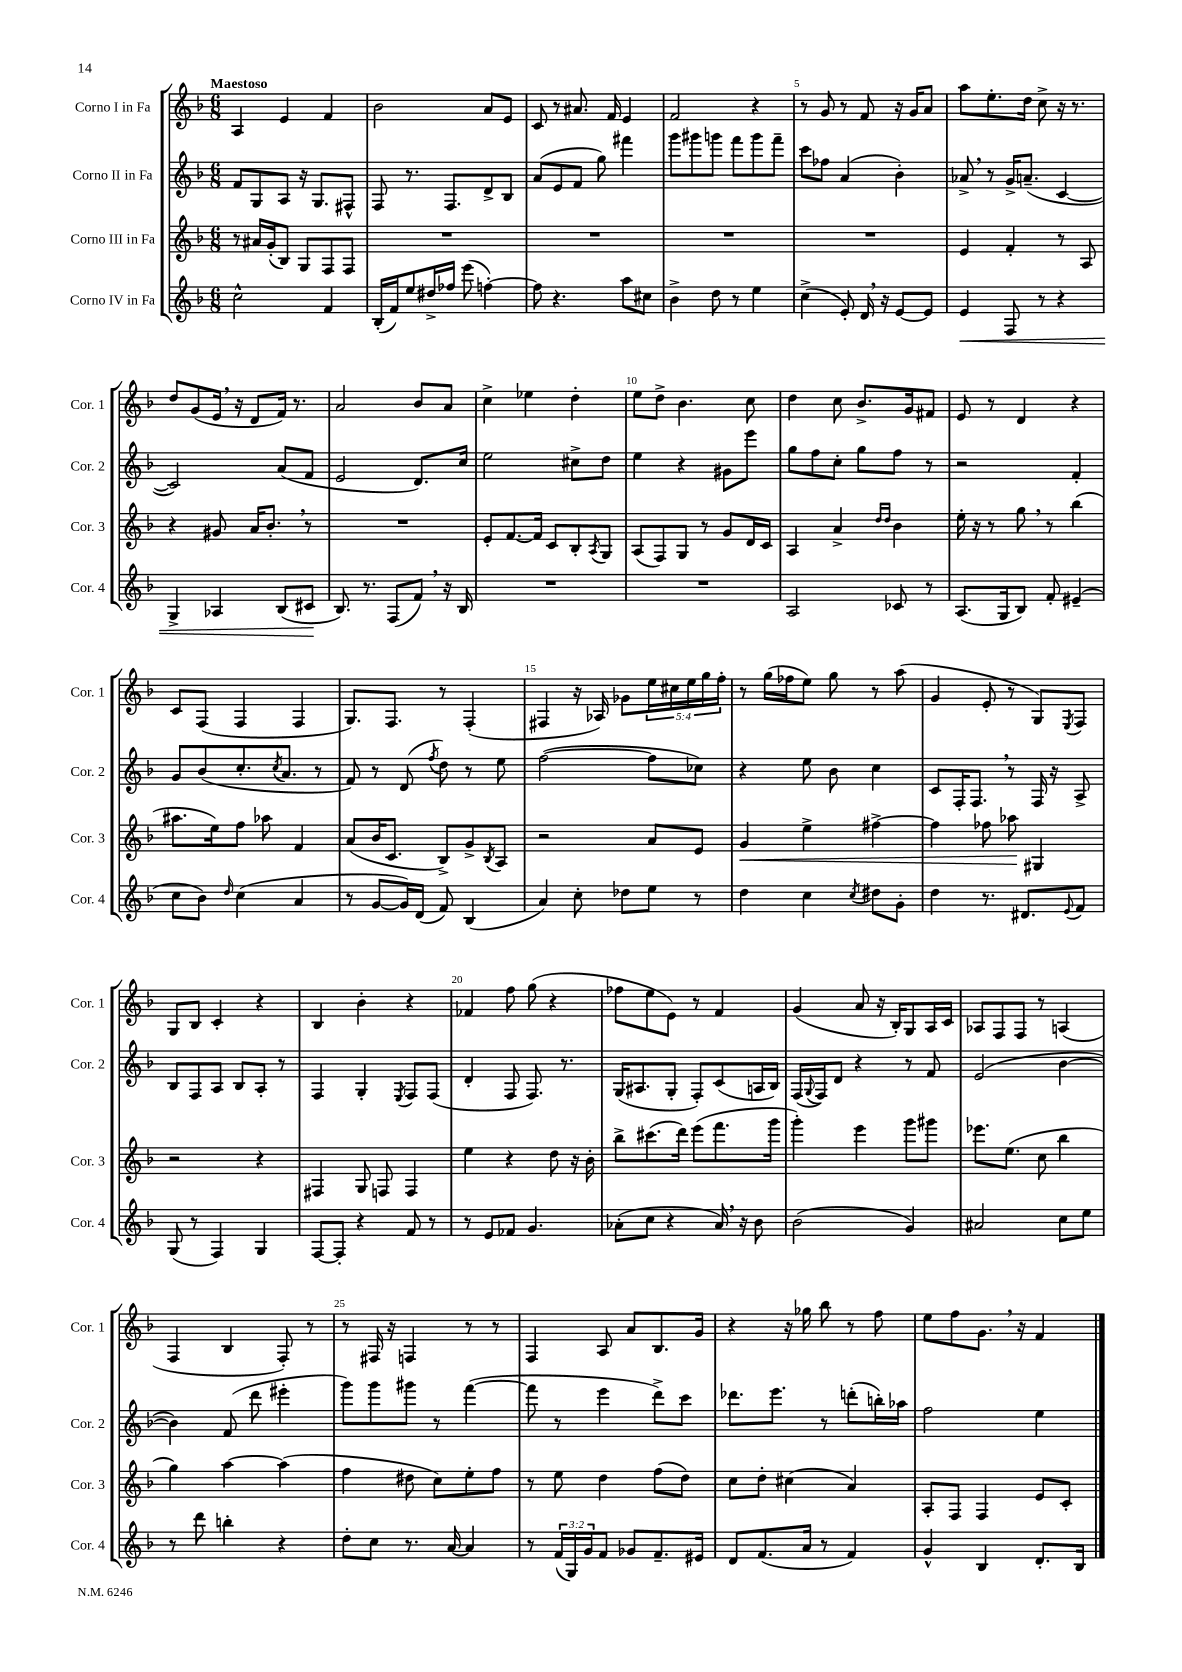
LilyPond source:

<<
\new StaffGroup <<
\new Staff = "s0" \with { instrumentName = "Corno I in Fa" shortInstrumentName = "Cor. 1" } {
    \clef treble \key f \major \numericTimeSignature \time 6/8 \override Staff.TupletNumber.text = #tuplet-number::calc-fraction-text \tempo "Maestoso"
    a4 e'4 f'4 |
    bes'2 a'8 e'8 |
    c'8 r8 ais'8. f'16 e'4 |
    f'2 r4 |
    r8 g'8 r8 f'8 r16 g'16 a'8 |
    a''8 e''8.-. d''16 c''8-> r16 r8. |
    d''8 g'8( e'16 \breathe r16 d'8 f'16) r8. |
    a'2 bes'8 a'8 |
    c''4-> ees''4 d''4-. |
    e''8 d''8-> bes'4. c''8 |
    d''4 c''8 bes'8.-> g'16 fis'8 |
    e'8 r8 d'4 r4 |
    c'8 f8( f4 f4 |
    g8.) f8. r8 f4-.( |
    fis4 r16 aes16) ges'8 \tuplet 5/4 { e''16 cis''16 e''16 g''16 f''16-. } |
    r8 g''16( fes''16 e''8) g''8 r8 a''8( |
    g'4 e'8-. r8 g8) \acciaccatura { e8 } f8 |
    g8 bes8 c'4-. r4 |
    bes4 bes'4-. r4 |
    fes'4 f''8 g''8( r4 |
    fes''8 e''8 e'8) r8 f'4 |
    g'4( a'8 r16 bes16-.) g8 a16 c'16 |
    aes8 f8 f8 r8 a4( |
    f4 bes4 f8-.) r8 |
    r8 fis16 r16 f4 r8 r8 |
    f4 a8 a'8 bes8. g'16 |
    r4 r16 ges''16 bes''8 r8 f''8 |
    e''8 f''8 g'8. \breathe r16 f'4 \bar "|." |
}
\new Staff = "s1" \with { instrumentName = "Corno II in Fa" shortInstrumentName = "Cor. 2" } {
    \clef treble \key f \major \numericTimeSignature \time 6/8
    f'8 g8 a8 r16 g8. fis8-^ |
    f8 r8. f8. d'8-> bes8 |
    a'8( e'8 f'8 g''8) fis'''4 |
    g'''8 gis'''8 g'''8 f'''8 g'''8 f'''8-- |
    c'''8 fes''8 a'4( bes'4-.) |
    aes'8-> \breathe r8 g'16-> a'8.--( c'4~ |
    c'2) a'8( f'8 |
    e'2 d'8.) c''16 |
    e''2 cis''8-> d''8 |
    e''4 r4 gis'8 e'''8 |
    g''8 f''8 c''8-. g''8 f''8 r8 |
    r2 f'4-. |
    g'8 bes'8( c''8.-. \acciaccatura { c''8 } a'8. r8 |
    f'8) r8 d'8( \acciaccatura { f''8 } d''8) r8 e''8 |
    f''2~( f''8 ces''8) |
    r4 e''8 bes'8 c''4 |
    c'8 f16-. f8. \breathe r8 f16 r16 a8-> |
    bes8 f8 a8 bes8 a8-. r8 |
    f4 g4-. \acciaccatura { e8 } f8 f8( |
    d'4-. f8 f8.) r8. |
    g16( ais8. g8-. f8-.) c'8( a16 bes16) |
    f16( \appoggiatura { g8 } f16) d'8 r4 r8 f'8 |
    e'2( bes'4~ |
    bes'4) f'8( d'''8 eis'''4-. |
    g'''8) g'''8 gis'''8 r8 f'''4~( |
    f'''8 r8 e'''4 d'''8->) c'''8 |
    des'''8. e'''8. r8 d'''8-.( b''16-.) aes''16 |
    f''2 e''4 \bar "|." |
}
\new Staff = "s2" \with { instrumentName = "Corno III in Fa" shortInstrumentName = "Cor. 3" } {
    \clef treble \key f \major \numericTimeSignature \time 6/8
    r8 ais'16 g'16-.( bes8) g8 f8 f8 |
    R2. |
    R2. |
    R2. |
    R2. |
    e'4 f'4-. r8 a8 |
    r4 gis'8 a'16 bes'8.-. \breathe r8 |
    R2. |
    e'8-. f'8.~ f'16 c'8 bes8-. \acciaccatura { a8 } g8 |
    a8( f8) g8 r8 g'8 d'16 c'16 |
    a4 a'4-> \grace { d''16 d''16 } bes'4 |
    e''16-. r16 r8 g''8 \breathe r8 bes''4( |
    ais''8. e''16) f''8 aes''8 f'4 |
    a'8( bes'16 c'8. bes8->) g'8-> \acciaccatura { bes8 } a8 |
    r2 a'8 e'8 |
    g'4\< e''4-> fis''4~-> |
    fis''4 fes''8 aes''8\! gis4 |
    r2 r4 |
    fis4 g8 f8 f4 |
    e''4 r4 d''8 r16 bes'16-. |
    bes''8-> cis'''8.( d'''16) e'''8( f'''8. g'''16 |
    g'''4-.) e'''4 g'''8 gis'''8 |
    ees'''8. e''8.( c''8 bes''4 |
    g''4) a''4~ a''4( |
    f''4 dis''8 c''8) e''8-. f''8 |
    r8 e''8 d''4 f''8( d''8) |
    c''8 d''8-. cis''4( a'4) |
    a8-. f8 f4 e'8 c'8-. \bar "|." |
}
\new Staff = "s3" \with { instrumentName = "Corno IV in Fa" shortInstrumentName = "Cor. 4" } {
    \clef treble \key f \major \numericTimeSignature \time 6/8 \override Staff.TupletNumber.text = #tuplet-number::calc-fraction-text
    c''2-^ f'4 |
    bes16-.( f'16) e''8 dis''16-> fes''16 e'''8( f''4~-.) |
    f''8 r4. a''8 cis''8 |
    bes'4-> d''8 r8 e''4 |
    c''4->( e'8-.) d'16 \breathe r16 e'8~ e'8 |
    e'4\< f8 r8 r4 |
    g4-> aes4 bes8( cis'8\! |
    bes8.) r8. f8( f'8) \breathe r16 bes16 |
    R2. |
    R2. |
    a2 ces'8 r8 |
    a8.( g16 bes8) f'8-. eis'4--( |
    c''8 bes'8) \grace { d''16 } c''4( a'4 |
    r8 g'8~ g'16) d'16( f'8) bes4( |
    a'4) c''8-. des''8 e''8 r8 |
    d''4 c''4 \acciaccatura { c''8 } dis''8 g'8-. |
    d''4 r8. dis'8. \appoggiatura { e'8 } f'8 |
    g8( r8 f4) g4 |
    f8~ f8-. r4 f'8 r8 |
    r8 e'8 fes'8 g'4. |
    aes'8-.( c''8 r4 aes'16) \breathe r16 bes'8 |
    bes'2( g'4) |
    ais'2 c''8 e''8 |
    r8 d'''8 b''4-. r4 |
    d''8-. c''8 r8. a'16~ a'4 |
    r8 \tuplet 3/2 { f'16( g16) g'16 } f'8 ges'8 f'8.-- eis'16 |
    d'8 f'8.( a'16 r8 f'4) |
    g'4-^ bes4 d'8.-. bes16 \bar "|." |
}
>>
>>
\layout { \context { \Score \override BarNumber.break-visibility = ##(#f #t #t) barNumberVisibility = #(every-nth-bar-number-visible 5) } }
